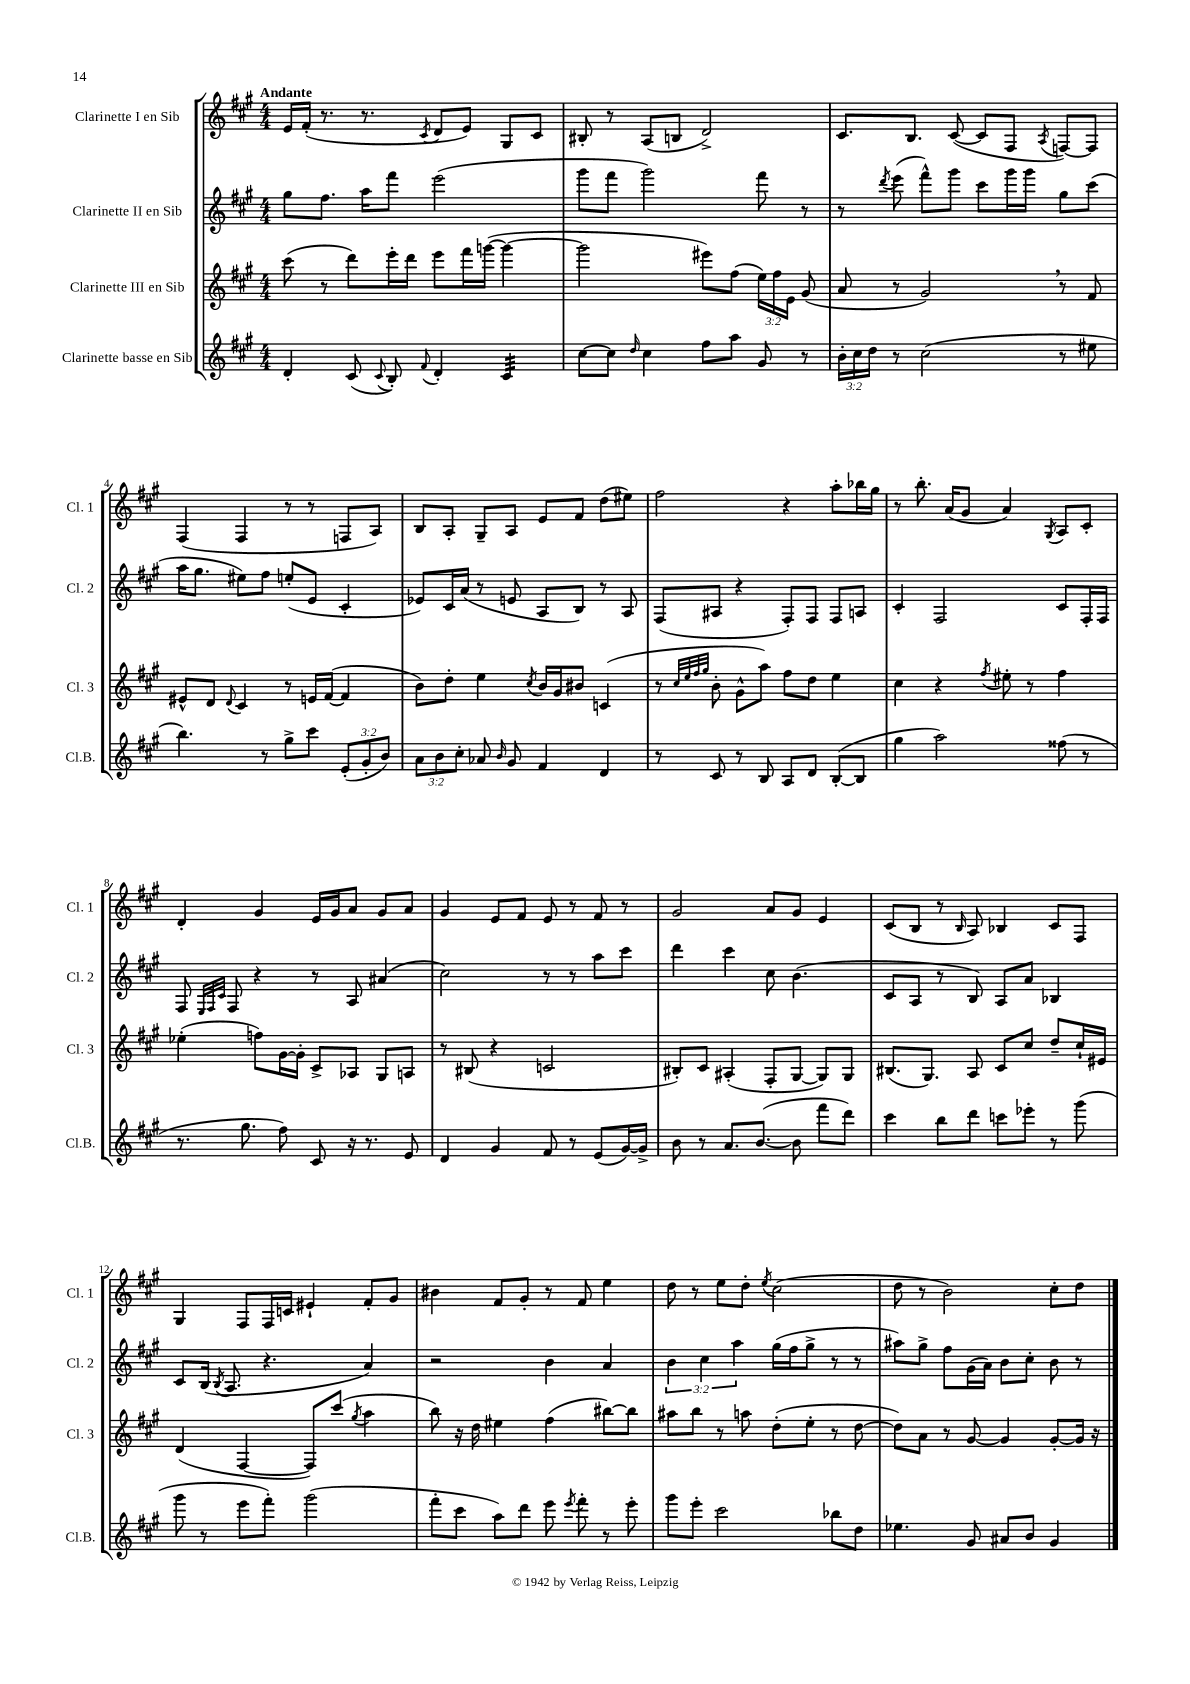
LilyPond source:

<<
\new StaffGroup <<
\new Staff = "s0" \with { instrumentName = "Clarinette I en Sib" shortInstrumentName = "Cl. 1" } {
    \clef treble \key a \major \numericTimeSignature \time 4/4 \tempo "Andante"
    \autoBeamOff e'16[ fis'16]-.( r8. r8. \acciaccatura { cis'8 } d'8[ e'8]) gis8[ cis'8] |
    bis8-. r8 a8[( b8] d'2->) |
    cis'8.[ b8.] cis'8~( cis'8[ fis8] \acciaccatura { a8 } f8[~) f8] |
    fis4( fis4 r8 r8 f8[ a8]) |
    b8[ a8]-. gis8[-- a8] e'8[ fis'8] d''8[( eis''8]) |
    fis''2 r4 a''8[-. bes''16 gis''16] |
    r8 b''8.-. a'16[( gis'8] a'4) \acciaccatura { gis8 } a8[ cis'8]-. |
    d'4-. gis'4 e'16[ gis'16 a'8] gis'8[ a'8] |
    gis'4 e'8[ fis'8] e'8 r8 fis'8 r8 |
    gis'2 a'8[ gis'8] e'4 |
    cis'8[( b8] r8 \grace { b16 } a8) bes4 cis'8[ fis8] |
    gis4 fis8[ fis16 c'16] eis'4-! fis'8[-. gis'8] |
    bis'4 fis'8[ gis'8]-. r8 fis'8 e''4 |
    d''8 r8 e''8[ d''8]-. \acciaccatura { e''8 } cis''2( |
    d''8 r8 b'2) cis''8[-. d''8] \bar "|." |
}
\new Staff = "s1" \with { instrumentName = "Clarinette II en Sib" shortInstrumentName = "Cl. 2" } {
    \clef treble \key a \major \numericTimeSignature \time 4/4 \override Staff.TupletNumber.text = #tuplet-number::calc-fraction-text
    \autoBeamOff gis''8[ fis''8.] a''16[ fis'''8] e'''2( |
    gis'''8[ fis'''8] gis'''2) fis'''8 r8 |
    r8 \acciaccatura { d'''8 } e'''8( fis'''8[-^) gis'''8] cis'''8[ gis'''16 gis'''16] gis''8[ cis'''8]( |
    a''16[ gis''8.] eis''8[) fis''8] e''8[-.( e'8] cis'4-. |
    ees'8[) cis'16 a'16]( r8 e'8 a8[ b8]) r8 a8 |
    fis8[( ais8] r4 fis8[-.) fis8] fis8[ a8] |
    cis'4-. fis2 cis'8[ fis16-. fis16] |
    fis8 \grace { e32[ fis32 cis'32] } fis8 r4 r8 a8 ais'4( |
    cis''2) r8 r8 a''8[ cis'''8] |
    d'''4 cis'''4 cis''8 b'4.( |
    cis'8[ a8] r8 b8) a8[ a'8] bes4 |
    cis'8[ b16]( \acciaccatura { b8 } a8. r4. a'4) |
    r2 b'4 a'4 |
    \tuplet 3/2 { b'4 cis''4 a''4 } gis''16[( fis''16 gis''8]-> r8 r8 |
    ais''8[) gis''8]-> fis''8[ gis'16( a'16]) b'8[ cis''8]-. b'8 r8 \bar "|." |
}
\new Staff = "s2" \with { instrumentName = "Clarinette III en Sib" shortInstrumentName = "Cl. 3" } {
    \clef treble \key a \major \numericTimeSignature \time 4/4 \override Staff.TupletNumber.text = #tuplet-number::calc-fraction-text
    \autoBeamOff cis'''8( r8 d'''8[) e'''16-. d'''16] e'''8[ fis'''16 g'''16]~( g'''4~ |
    g'''2 eis'''8[) fis''8]( \tuplet 3/2 { e''16[) fis''16 e'16] } gis'8( |
    a'8 r8 gis'2) \breathe r8 fis'8 |
    eis'8[-^ d'8] \appoggiatura { d'8 } cis'4 r8 e'16[ fis'16]~( fis'4 |
    b'8[) d''8]-. e''4 \acciaccatura { cis''8 } b'16[ gis'16 bis'8] c'4( |
    r8 \grace { cis''32[ e''32 fis''32 gis''32] } b'8-. gis'8[-^ a''8]) fis''8[ d''8] e''4 |
    cis''4 r4 \acciaccatura { fis''8 } eis''8-. r8 fis''4 |
    ees''4-.( f''8[) gis'16~ gis'16]-. cis'8[-> aes8] gis8[ a8] |
    r8 bis8( r4 c'2 |
    bis8[-.) cis'8] ais4-.( fis8[-. gis8]~ gis8[) gis8] |
    bis8.[( gis8.]) a8 cis'8[ cis''8] d''8[-- cis''16-! eis'16] |
    d'4( fis4~ fis8[) cis'''8]( \acciaccatura { gis''8 } a''4 |
    b''8) r16 d''16 eis''4 fis''4( bis''8[~) bis''8] |
    ais''8[ b''8] r8 a''8 d''8[-.( e''8]-. r8 d''8~ |
    d''8[) a'8] r8 gis'8~ gis'4 gis'8[~-. gis'16] r16 \bar "|." |
}
\new Staff = "s3" \with { instrumentName = "Clarinette basse en Sib" shortInstrumentName = "Cl.B." } {
    \clef treble \key a \major \numericTimeSignature \time 4/4 \override Staff.TupletNumber.text = #tuplet-number::calc-fraction-text
    \autoBeamOff d'4-. cis'8( \appoggiatura { cis'8 } b8-.) \appoggiatura { fis'8 } d'4-. cis'4:32 |
    cis''8[~ cis''8] \grace { d''16 } cis''4 fis''8[ a''8] gis'8 r8 |
    \tuplet 3/2 { b'16[-. cis''16 d''16] } r8 cis''2( r8 eis''8 |
    b''4.) r8 gis''8[-> cis'''8] \tuplet 3/2 { e'8[-.( gis'8-. b'8]) } |
    \tuplet 3/2 { a'8[ b'8 cis''8]-. } aes'8 \grace { b'16 } gis'8 fis'4 d'4 |
    r8 cis'8 r8 b8 a8[ d'8] b8[~-.( b8] |
    gis''4 a''2) fisis''8( r8 |
    r8. gis''8. fis''8) cis'8 r16 r8. e'8 |
    d'4 gis'4 fis'8 r8 e'8[( gis'16~) gis'16]-> |
    b'8 r8 a'8.[ b'8.]~( b'8 fis'''8[ d'''8]) |
    cis'''4 b''8[ d'''8] c'''8[ ees'''8]-. r8 gis'''8( |
    gis'''8 r8 e'''8[ fis'''8]-.) gis'''2( |
    fis'''8[-. cis'''8] a''8[) d'''8] e'''8 \acciaccatura { e'''8 } fis'''8-. r8 e'''8-. |
    gis'''8[ e'''8]-. cis'''2 bes''8[ d''8] |
    ees''4. gis'8 ais'8[ b'8] gis'4 \bar "|." |
}
>>
>>
